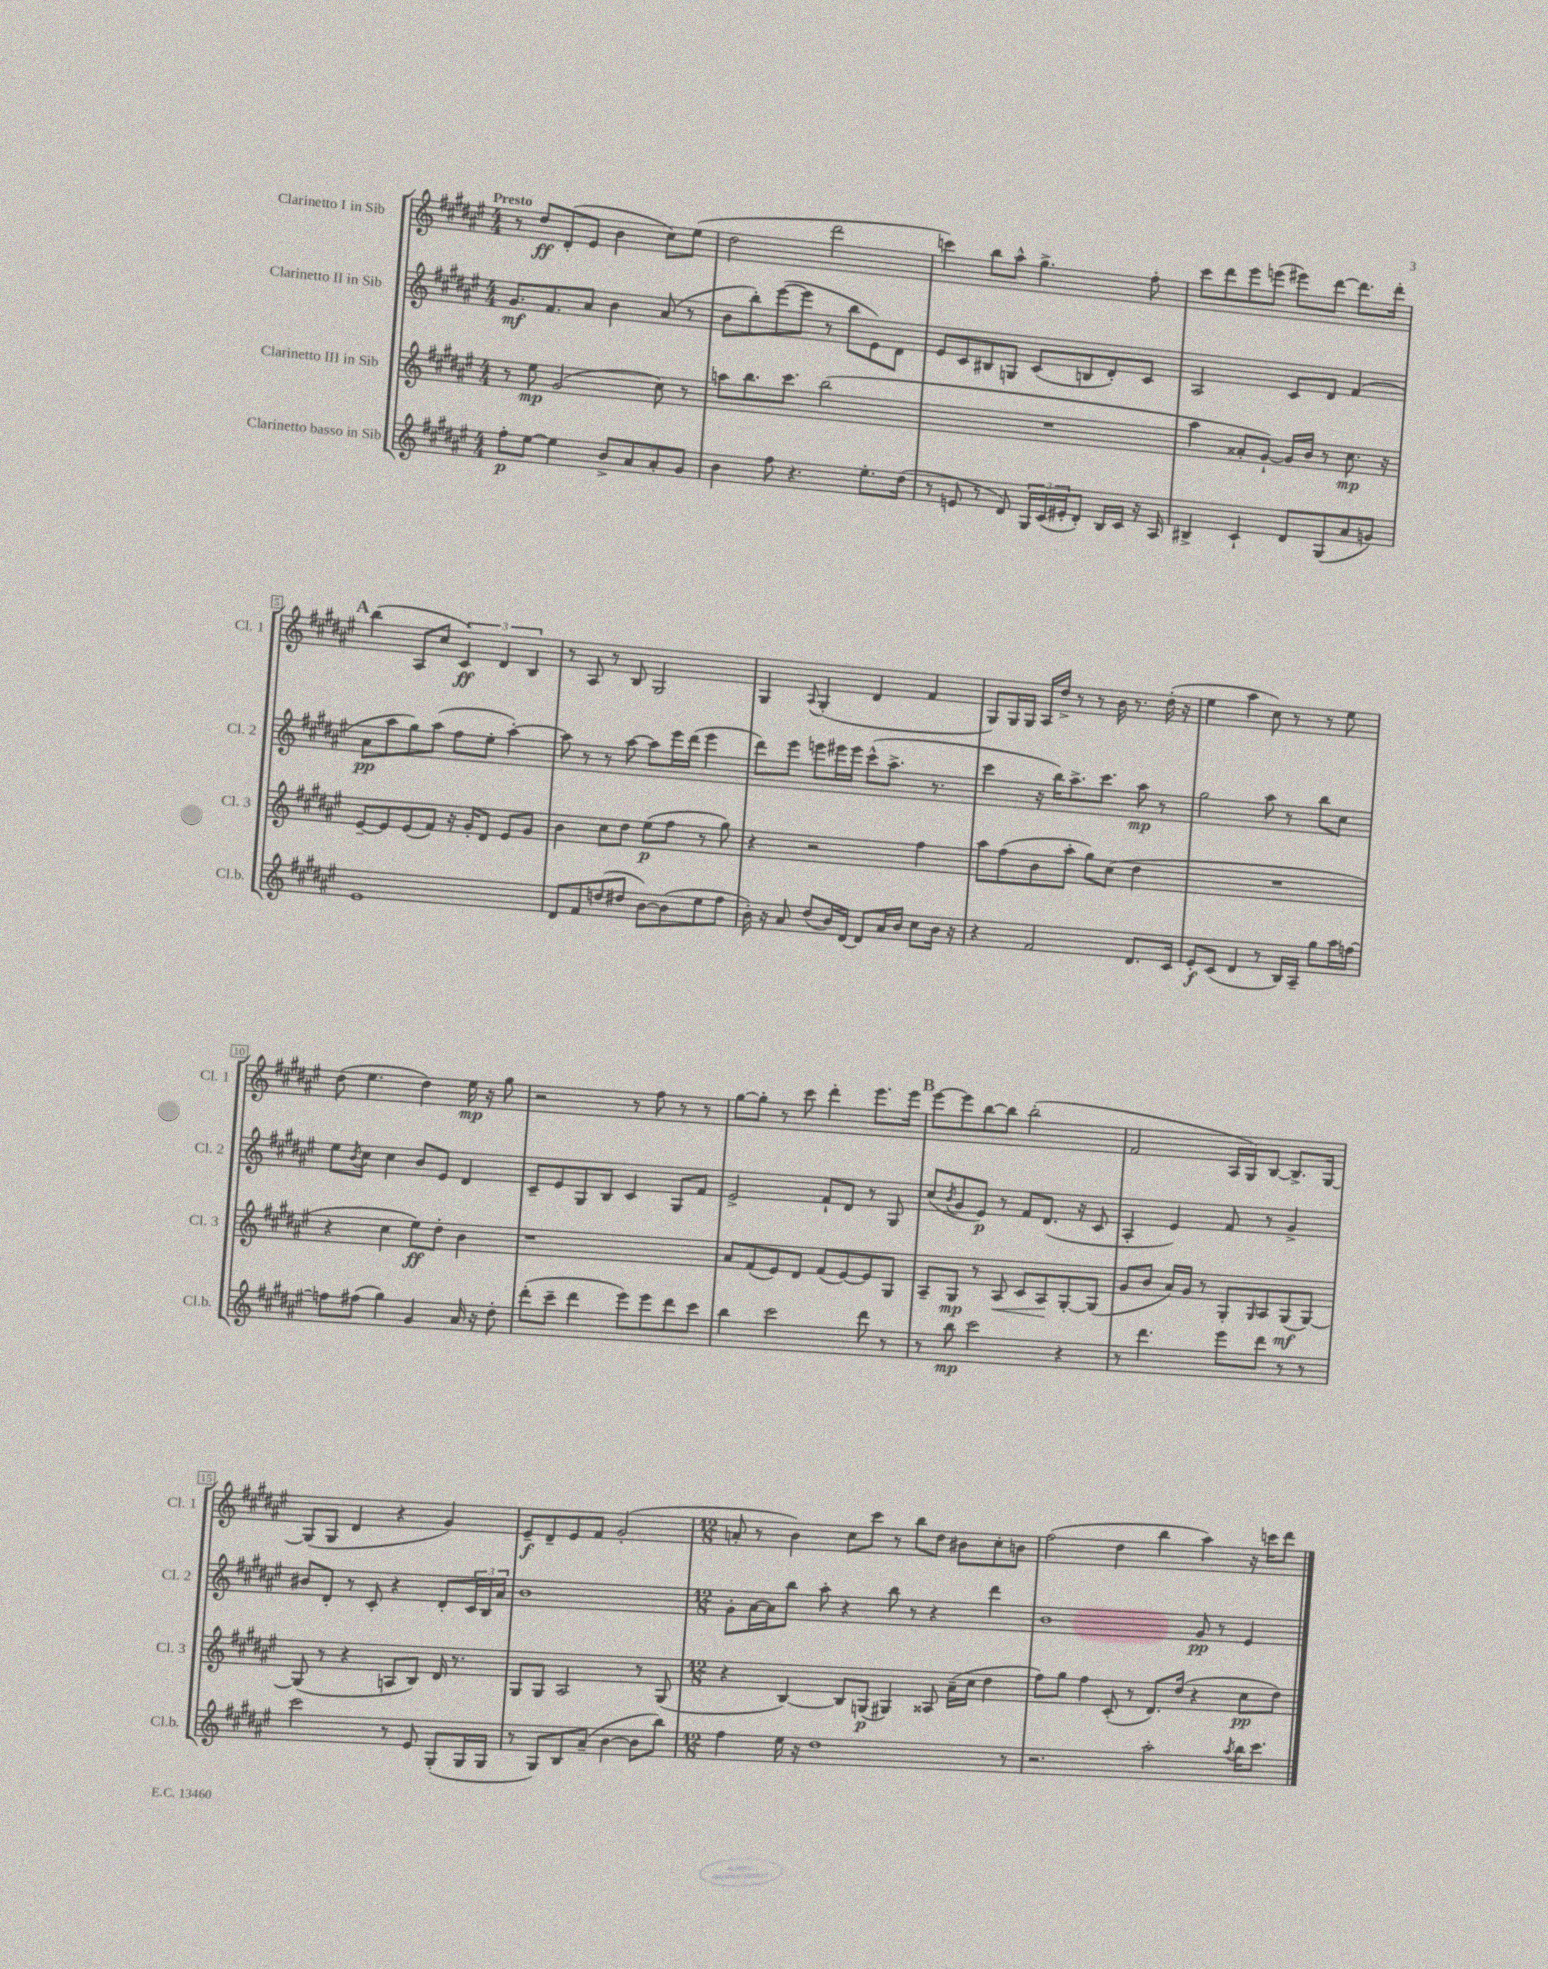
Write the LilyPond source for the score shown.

<<
\new StaffGroup <<
\new Staff = "s0" \with { instrumentName = "Clarinetto I in Sib" shortInstrumentName = "Cl. 1" } {
    \clef treble \key fis \major \numericTimeSignature \time 4/4 \tempo "Presto"
    r8 dis''8\ff dis'8-.( eis'8 b'4 cis''8) eis''8( |
    dis''2 dis'''2 |
    c'''4) b''8 ais''8-^ gis''4.-> fis''8-. |
    cis'''8 dis'''8 eis'''8 e'''8( eis'''8) dis'''8~ dis'''8. dis'''16-. |
    \mark \markup { \bold "A" } b''4( ais8 cis''8 \tuplet 3/2 { cis'4\ff) dis'4 b4 } |
    r8 ais8 r8 b8 gis2 |
    gis4 \appoggiatura { ais8 } gis4-.( dis'4 fis'4 |
    gis8) gis16 gis16 ais16 dis''16-> r8 r8 b'16 r8. dis''16-.( r16 |
    eis''4 ais''4 cis''8) r8 r8 eis''8 |
    dis''8( eis''4. dis''4) eis''16\mp r16 gis''8 |
    r2 r8 fis''8 r8 r8 |
    gis''8~ gis''8-. r8 cis'''8 dis'''4-. eis'''8. eis'''16 |
    \mark \markup { \bold "B" } eis'''8~ eis'''8 b''8~ b''8 b''2-.( |
    fis'2 ais16 gis16) b8~ b8.-> gis16~ |
    gis8( gis8 dis'4 r4 gis'4) |
    eis'8--\f dis'8-- eis'8 fis'8 gis'2-.( |
    \numericTimeSignature \time 12/8 a'8-. r8 b'4) cis''8 cis'''8 r8 b''8 dis''8 bis'8 cis''8-. b'8 |
    fis''2( dis''4 b''4 ais''4) r16 c'''16 dis'''8 \bar "|." |
}
\new Staff = "s1" \with { instrumentName = "Clarinetto II in Sib" shortInstrumentName = "Cl. 2" } {
    \clef treble \key fis \major \numericTimeSignature \time 4/4
    gis'8.\mf fis'8. ais'8 b'4 ais'8( r8 |
    b'8 b''8-.) eis'''8~( eis'''8 r8 b''8 eis'8) dis'8 |
    eis'8 cis'8 bis8 g8 cis'8( b8 dis'8-.) cis'8 |
    ais2 cis'8 dis'8 fis'4( |
    \mark \markup { \bold "A" } ais'8\pp ais''8 gis''8) ais''8( fis''8 eis''8-. ais''4~-.) |
    ais''8 r8 r8 ais''8~ ais''8 eis'''16 dis'''16( eis'''4 |
    dis'''8) eis'''8 e'''8 eis'''16 eis'''16 cis'''8-^( ais''8.-> r8. |
    cis'''4 r16 b''16) ais''8.-> cis'''8. ais''8\mp r8 |
    gis''2 ais''8 r8 b''8 cis''8 |
    eis''8 \acciaccatura { b'8 } cis''8 cis''4 b'8 eis'8 dis'4 |
    cis'8-- eis'8 gis8 b8 cis'4 gis8 fis'8 |
    eis'2-> fis'8-! dis'8 r8 gis8 |
    \mark \markup { \bold "B" } cis''8( \acciaccatura { b'8 } gis'8 eis'8\p) r8 fis'8 dis'8.( r16 cis'8 |
    ais4-. eis'4) fis'8 r8 gis'4-> |
    bis'8 dis'8-. r8 cis'8-. r4 dis'8-. \tuplet 3/2 { cis'16 b16 ais'16 } |
    b'1 |
    \numericTimeSignature \time 12/8 gis'8-. ais'16~ ais'16 b''8 ais''8-. r4 b''8 r8 r4 dis'''4 |
    b'1 gis'8\pp r8 eis'4 \bar "|." |
}
\new Staff = "s2" \with { instrumentName = "Clarinetto III in Sib" shortInstrumentName = "Cl. 3" } {
    \clef treble \key fis \major \numericTimeSignature \time 4/4
    r8 eis''8\mp gis'2( cis''8) r8 |
    a''8 b''8. cis'''8. b''2( |
    R1 |
    ais''4 aisis'8-. gis'8~-!) gis'16 b'16 r8 cis''8.\mp r16 |
    \mark \markup { \bold "A" } eis'8~-- eis'8 eis'8( fis'8) r16 gis'16-. dis'8 eis'8 gis'8 |
    b'4 cis''8 dis''8 eis''8\p( fis''8 r8 gis''8) |
    r4 r2 fis''4 |
    ais''8 fis''8( b'8 ais''8-. gis''8) cis''8( dis''4 |
    R1 |
    r4 cis''4 eis''8\ff) dis''8-. b'4 |
    r1 |
    ais'8 fis'8( eis'8) dis'8 fis'8( eis'8~) eis'8 gis8 |
    \mark \markup { \bold "B" } ais8-- gis8\mp r8 ais8\< cis'8 ais8\! gis8~-. gis8( |
    gis'8 b'8 ais'16) gis'16 r8 gis8-. \grace { gis16 } ais8 gis8\mf( gis8~) |
    gis8( r8 r4 a8 b8) dis'16 r8. |
    gis8 gis8 ais2 r8 gis8( |
    \numericTimeSignature \time 12/8 r4 b4~) b8 g8\p( gis4) aisis8 ais'16--( cis''16 dis''4 |
    fis''8) gis''8 fis''4 cis'8-.( r8 dis'8.) dis''16( r4 cis''8\pp dis''8) \bar "|." |
}
\new Staff = "s3" \with { instrumentName = "Clarinetto basso in Sib" shortInstrumentName = "Cl.b." } {
    \clef treble \key fis \major \numericTimeSignature \time 4/4
    fis''8-.\p eis''8~ eis''4 b'8-> ais'8 ais'8-. gis'8 |
    b'4 fis''8 r4. eis''8.-. dis''16( |
    r8 e'8 r8 dis'8) \tuplet 3/2 { gis16 cis'16( eis'16-. } dis'8-.) b16 cis'16 r16 ais16 |
    bis4-> cis'4-! dis'8 gis8( ais'8 g'8) |
    \mark \markup { \bold "A" } eis'1 |
    dis'8 fis'8 d''8( dis''8 b'8~) b'8( eis''8 fis''8 |
    b'16-.) r16 ais'8 dis''8( b'16) dis'16~ dis'8 ais'16 b'16 cis''8 b'16 r16 |
    r4 fis'2 dis'8. cis'16 |
    eis'8-.\f cis'8( dis'4 r8 b16) ais16-- gis''8 ais''16 f''16~ |
    f''8 fis''8( gis''4) gis'4 ais'16 r16 dis''8-. |
    dis'''8-.( cis'''8-- dis'''4 eis'''8) eis'''8 dis'''8 cis'''8 |
    b''4 cis'''2 dis'''8 r8 |
    \mark \markup { \bold "B" } r8 b''8\mp cis'''2 r4 |
    r8 dis'''4. eis'''8 dis'''8 r8 r8 |
    cis'''2 r8 eis'8 gis8-.( gis16 gis16 |
    r8 gis8) b8 ais'8--( b'4~ b'8 b''8) |
    \numericTimeSignature \time 12/8 fis''4 eis''16 r16 dis''1 r8 |
    r2. ais''2-. \acciaccatura { ais''8 } b''16 cis'''8. \bar "|." |
}
>>
>>
\layout { \context { \Score \override BarNumber.stencil = #(make-stencil-boxer 0.1 0.3 ly:text-interface::print) } }
